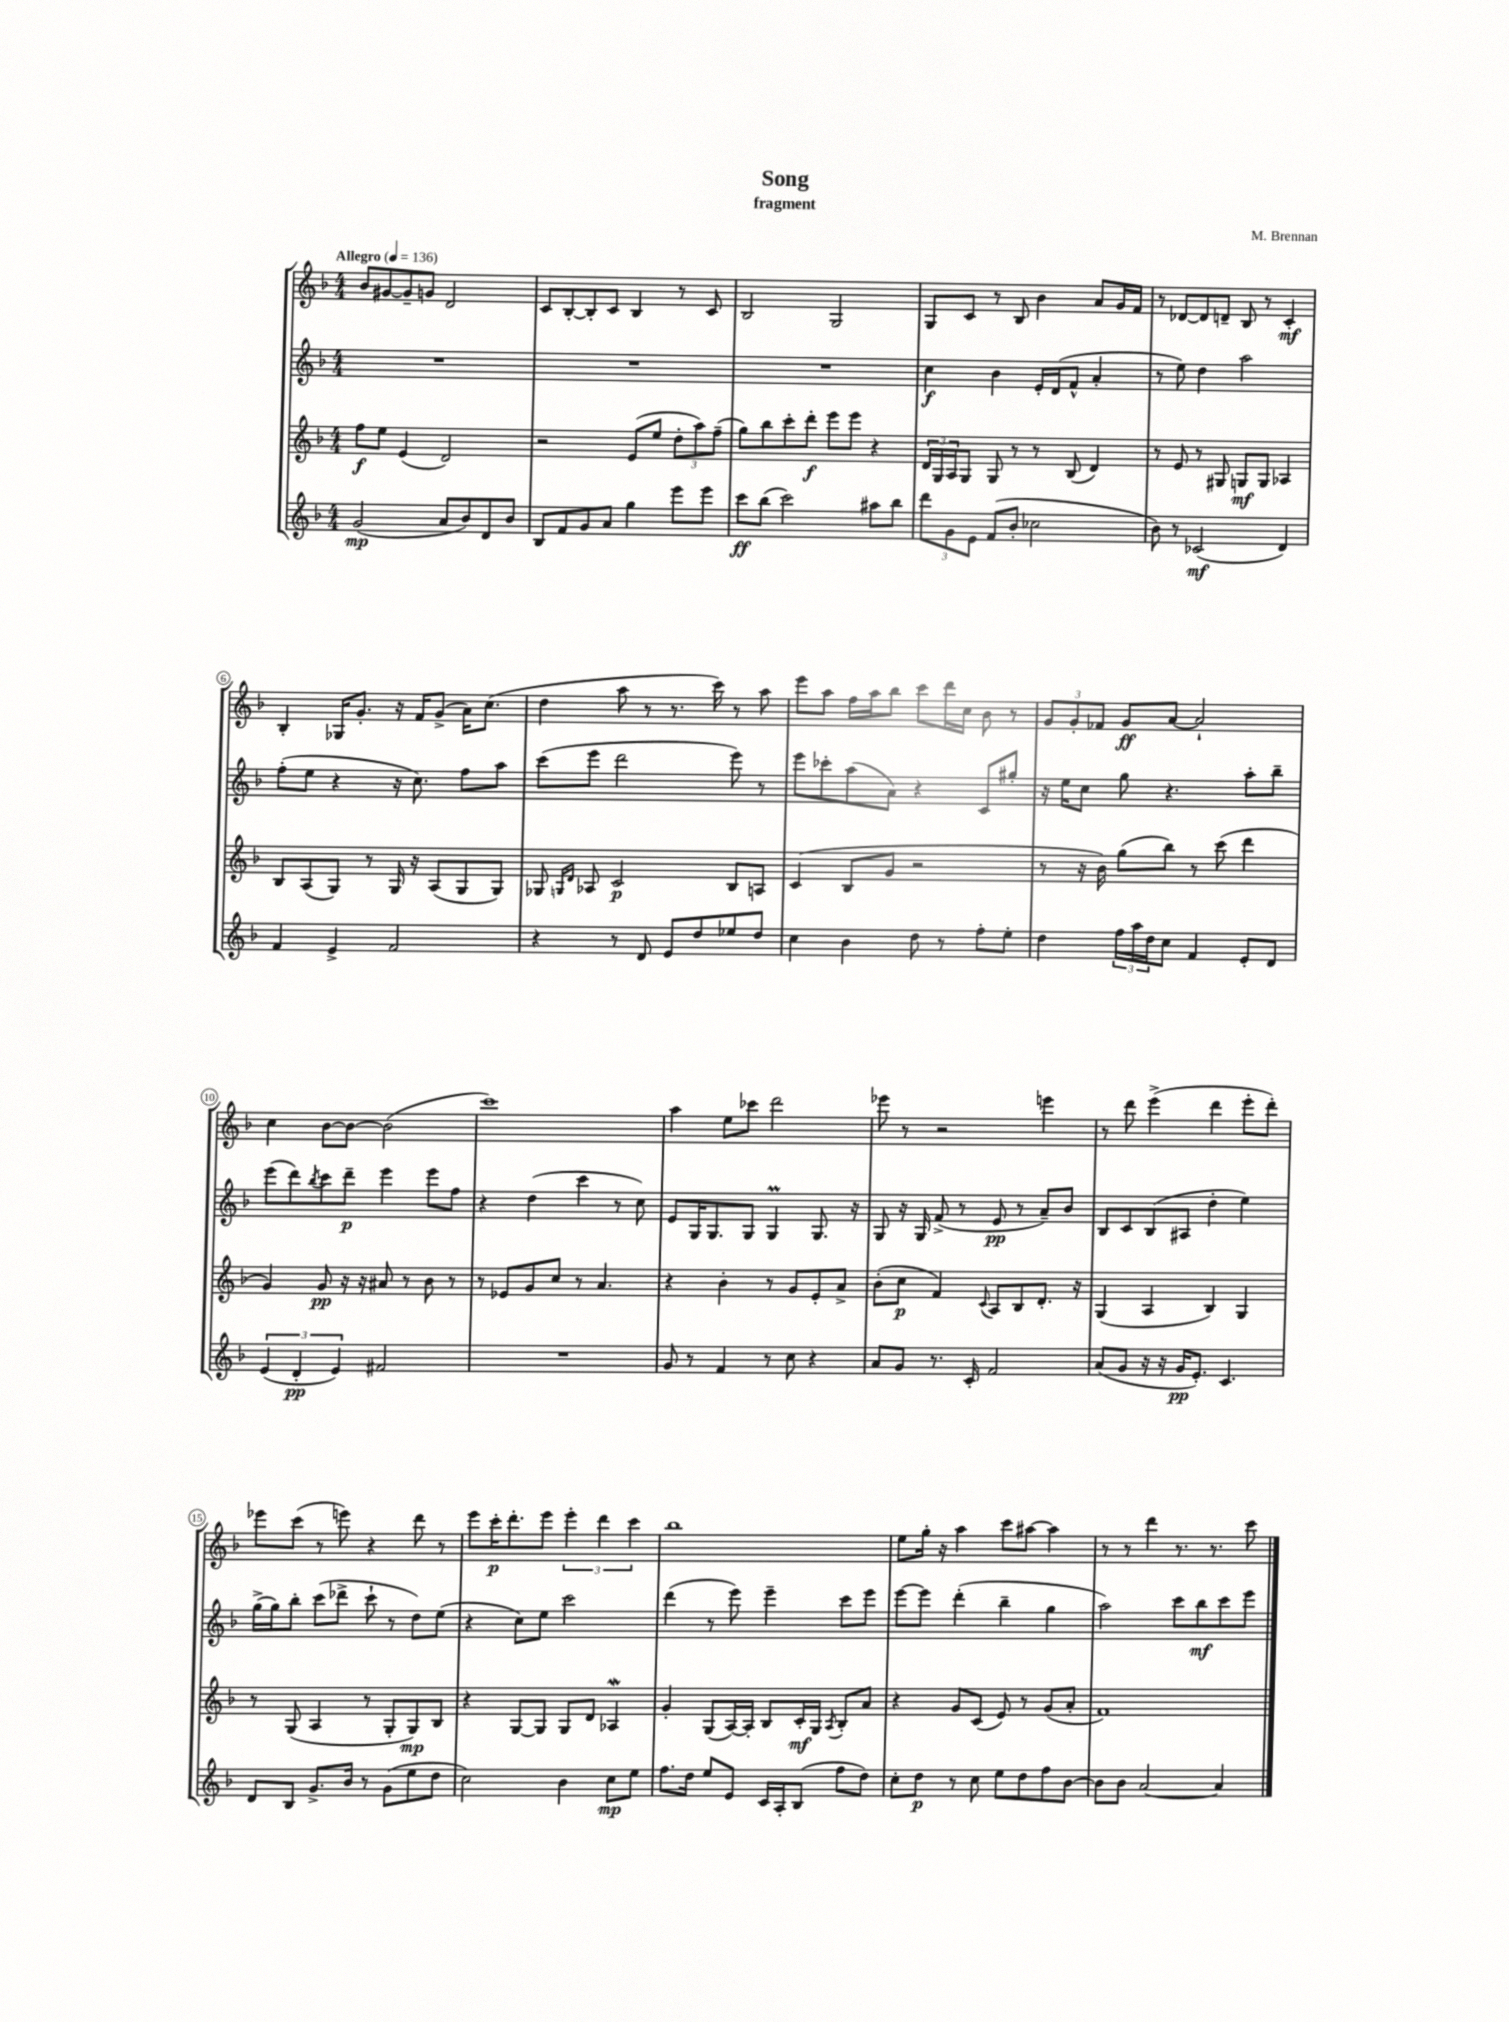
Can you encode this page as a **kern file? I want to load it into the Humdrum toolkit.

**kern	**kern	**kern	**kern
*staff4	*staff3	*staff2	*staff1
*clefG2	*clefG2	*clefG2	*clefG2
*k[b-]	*k[b-]	*k[b-]	*k[b-]
*M4/4	*M4/4	*M4/4	*M4/4
*MM136	*MM136	*MM136	*MM136
(2g	8ff	1r	8b-
.	8ee	.	[8g#
.	(4e	.	8g#~]
.	.	.	8g
8a	2d)	.	2d
8b-)	.	.	.
8d	.	.	.
8b-	.	.	.
=	=	=	=
8B-	2r	1r	8c
8f	.	.	[8B-'
8g	.	.	8B-']
8a	.	.	8c
4gg	(8e	.	4B-
.	8ee	.	.
8eee	12dd'	.	8r
.	12aa)	.	.
8eee	.	.	8c
.	(12ff~	.	.
=	=	=	=
8ccc	8gg)	1r	2B-
(8bb-	8bb-	.	.
2ccc)	8ccc'	.	.
.	8ddd'	.	.
.	8eee	.	2G
.	8eee	.	.
8aa#	4r	.	.
8bb-	.	.	.
=	=	=	=
12ddd	24d	4cc	8G
.	24G	.	.
12g	24A	.	.
.	8G	.	8c
12e	.	.	.
(8f	8G	4b-	8r
8b-'	8r	.	8B-
2cc-	8r	16e'	4b-
.	.	(16d	.
.	(8B-	8f^^	.
.	4d)	4a'	8a
.	.	.	16g
.	.	.	16f
=	=	=	=
8b-)	8r	8r	8r
8r	8e	8ee)	[8d-
(2c-	8r	4dd	8d-]
.	8G#	.	8d~
.	8G	2aa	8B-
.	8G	.	8r
4d)	4A-	.	4c'
=	=	=	=
4f	8B-	(8ff'	4B-'
.	(8A	8ee	.
4e^	8G)	4r	16G-
.	.	.	8.g'
.	8r	.	.
2f	16G	16r	16r
.	16r	8.cc)	16f
.	(8A	.	(8g^
.	8G	8ff	16a)
.	.	.	(8.cc
.	8G)	8aa	.
=	=	=	=
4r	8G-	(8ccc	4dd
.	16qqG	.	.
.	16qqd	.	.
.	8A-	8eee	.
8r	2c	2ddd	8aa
8d	.	.	8r
8e	.	.	8.r
8dd	.	.	.
.	.	.	16ccc)
8ee-	8B-	8eee)	8r
8dd	8A	8r	8aa
=	=	=	=
4cc	(4c	8eee	8eee
.	.	8ccc-'	8aa
4b-	8B-	(8aa	16ff
.	.	.	16aa
.	8g	8a)	8bb-
8dd	2r	4r	8ccc
8r	.	.	16ddd
.	.	.	16cc
8ff'	.	8c	8b-
8ee'	.	8gg#'	8r
=	=	=	=
4dd	8r	16r	12g
.	.	16ee	.
.	.	.	12g'
.	16r	8cc	.
.	.	.	12f-
.	16b-)	.	.
24ff	(8gg	8gg	8g
24aa	.	.	.
24dd	.	.	.
8cc	8bb-)	4.r	[8a
4f	8r	.	2a`]
.	(8ccc	.	.
8e'	4ddd	8aa'	.
8d	.	8bb-~	.
=	=	=	=
(6e	4g)	(8eee	4cc
.	.	8ddd)	.
6d'	.	.	.
.	.	8qbb-	.
.	8g	8ccc	[8b-
6e)	.	.	.
.	16r	8ddd~	8b-_
.	16r	.	.
2f#	8a#	4eee	(2b-]
.	8r	.	.
.	8b-	8eee	.
.	8r	8ff	.
=	=	=	=
1r	8r	4r	1ccc)
.	8e-	.	.
.	8g	(4dd	.
.	8cc	.	.
.	8r	4ccc	.
.	4.a	.	.
.	.	8r	.
.	.	8cc)	.
=	=	=	=
8g	4r	8e	4aa
8r	.	16G	.
.	.	8.G	.
4f	4b-'	.	8ee
.	.	8G	8ccc-
8r	8r	4G	2ddd
8cc	8g	.	.
4r	8e'	8.G	.
.	8a^	.	.
.	.	16r	.
=	=	=	=
8a	(8b-'	8G	8eee-
8g	8cc	16r	8r
.	.	16G	.
8.r	4f)	(8f^	2r
.	.	8r	.
16c'	.	.	.
.	8qqc	.	.
2f	8A	8e	.
.	8B-	8r	.
.	8.d'	8a~)	4eee
.	.	8b-	.
.	16r	.	.
=	=	=	=
(8a	(4G	8B-	8r
8g	.	8c	8ddd
16r	4A	(8B-	(4eee^
16r	.	.	.
16g	.	8A#	.
8.e')	.	.	.
.	4B-)	4dd'	4ddd
4.c	.	.	.
.	4G	4ee)	8eee'
.	.	.	8ddd')
=	=	=	=
8d	8r	(16gg^	8eee-
.	.	16gg)	.
8B-	(8G	8bb-'	(8ccc
8.g^	4A	(8ccc	8r
.	.	8ddd-^	8eee)
16b-	.	.	.
8r	8r	8ccc`	4r
(8g	8G'	8r	.
8ee	8G)	8dd)	8ddd
8dd	8B-	(8ee	8r
=	=	=	=
2cc)	4r	4r	8eee
.	.	.	16ccc'
.	.	.	8.ddd'
.	[8G	8cc)	.
.	8G]	8ee	8eee
4b-	8G	2ccc	6eee'
.	8d	.	.
.	.	.	6ddd
8cc	4A-	.	.
.	.	.	6ccc
8ee	.	.	.
=	=	=	=
8.ff	4g'	(4ddd	1bb-
16dd	.	.	.
8ee	(8G	8r	.
8e	[16A)	8eee)	.
.	16A']	.	.
16c	8B-	4eee~	.
16A'	.	.	.
(8B-	16c'	.	.
.	16G	.	.
.	8qA	.	.
8ff	8B-'	8ccc	.
8dd)	8a	8eee	.
=	=	=	=
8cc'	4r	[8eee	8ee
8dd	.	8eee]	16gg'
.	.	.	16r
8r	8g	(4ddd'	4aa
8cc	(8c	.	.
8ee	8e)	4bb-~	8ccc
8dd	8r	.	[8aa#
8ff	(8g	4gg	4aa#]
[8b-	8a'	.	.
=	=	=	=
8b-]	1f)	2aa)	8r
8b-	.	.	8r
[2a	.	.	4ddd
.	.	8ccc	8.r
.	.	8bb-	.
.	.	.	8.r
4a]	.	8ccc	.
.	.	8eee	8ccc
==	==	==	==
*-	*-	*-	*-
